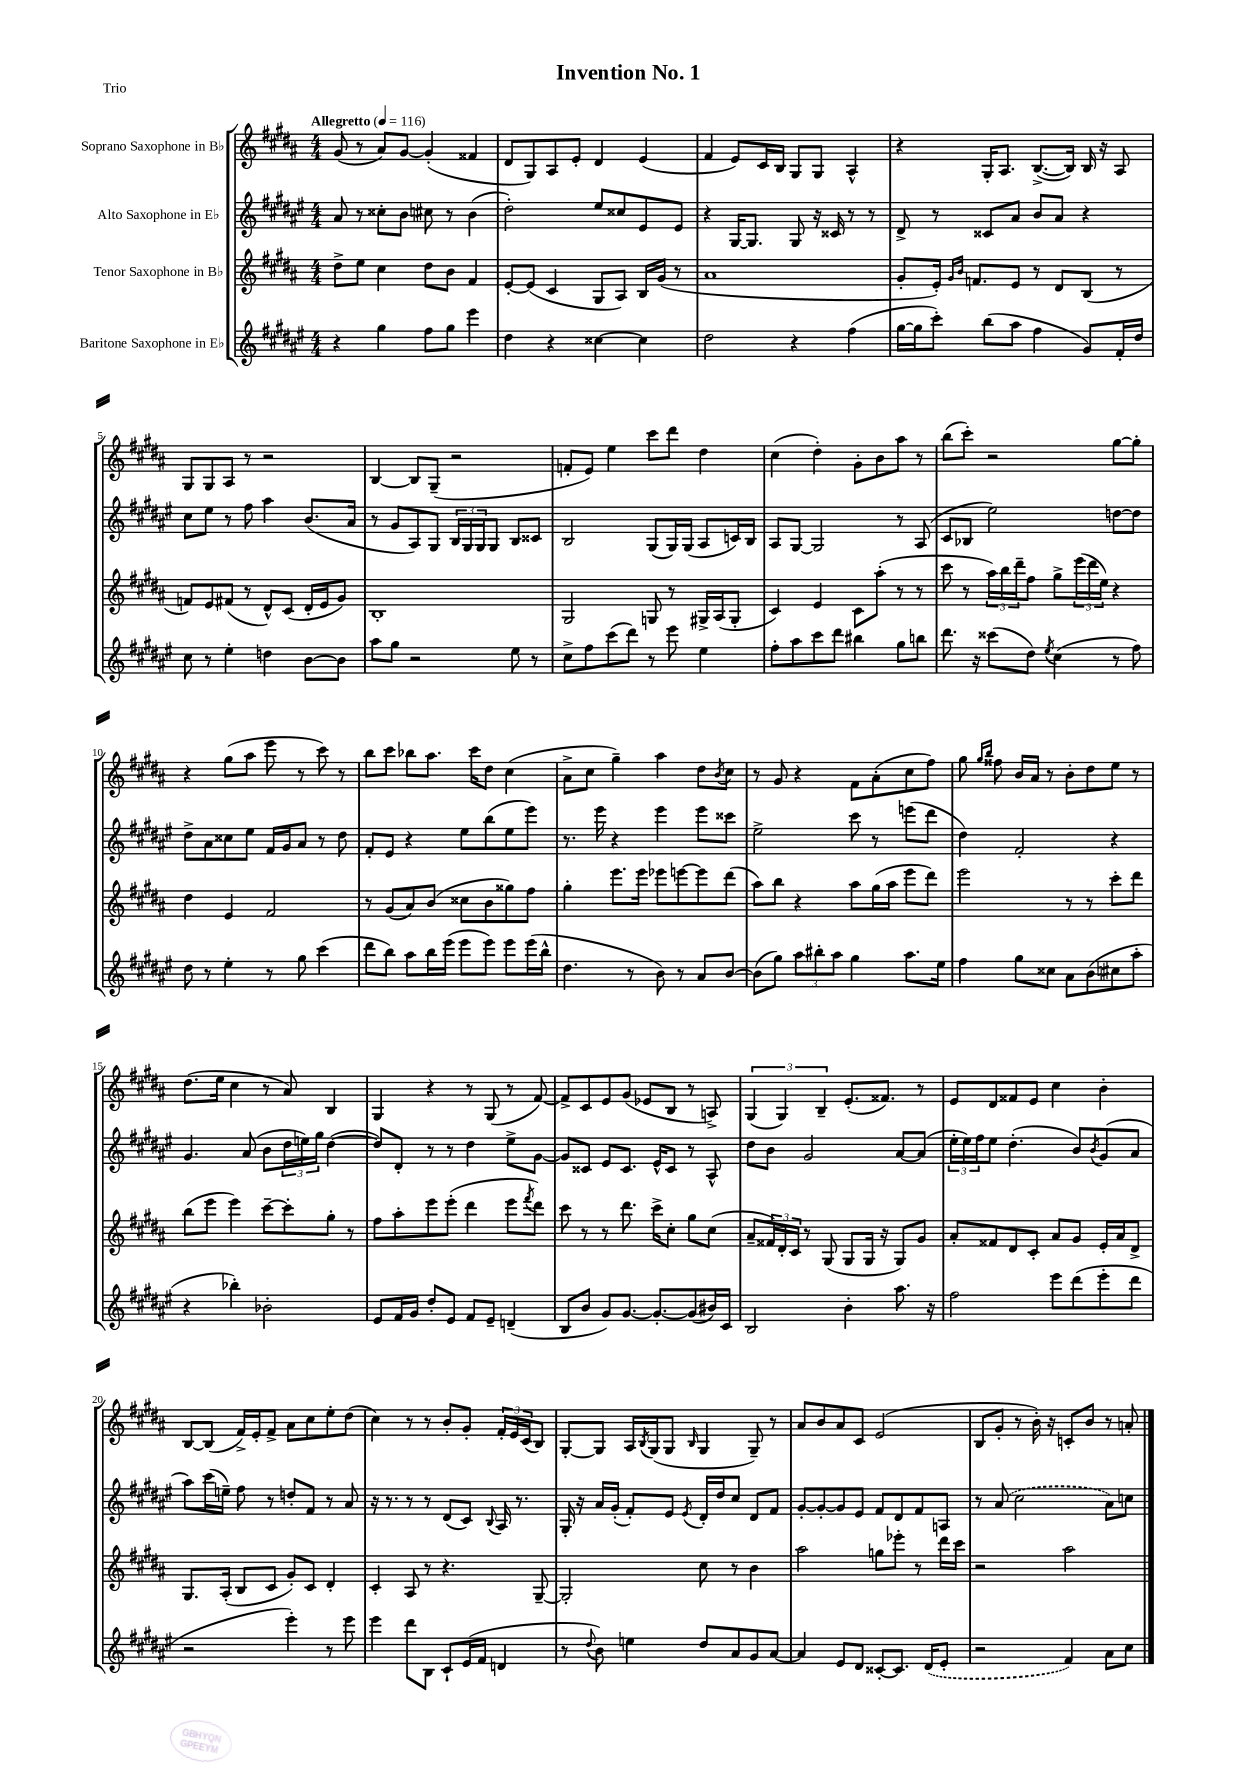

**kern	**kern	**kern	**kern
*staff4	*staff3	*staff2	*staff1
*clefG2	*clefG2	*clefG2	*clefG2
*k[f#c#g#d#a#e#]	*k[f#c#g#d#a#]	*k[f#c#g#d#a#e#]	*k[f#c#g#d#a#]
*M4/4	*M4/4	*M4/4	*M4/4
*MM116	*MM116	*MM116	*MM116
4r	8dd#^\L	8a#/	(8g#/
.	8ee\J	8r	8r
4gg#\	4cc#\	8cc##'\L	8a#/L)
.	.	8b\J	[8g#/J
8ff#\L	8dd#\L	8cc#\	(4g#'/]
8gg#\J	8b\J	8r	.
4eee#\	4f#/	(4b\	4f##/
=	=	=	=
4dd#\	[8e'/L	2dd#'\)	8d#/L
.	(8e/]J	.	8G#/)
4r	4c#/	.	8A#/
.	.	.	8e'/J
[4cc##\	8G#/L	8ee#/L	4d#/
.	8A#/J)	8cc##/	.
4cc##\]	16B/LL	8e#/	(4e/
.	(16g#/JJ	.	.
.	8r	8e#/J	.
=	=	=	=
2dd#\	1a#	4r	4f#/
.	.	[16G#/LK	8e/L)
.	.	8.G#/]J	.
.	.	.	16c#/L
.	.	.	16B/JJ
4r	.	8G#/	8G#/L
.	.	16r	8G#/J
.	.	16c##/	.
(4ff#\	.	8r	4A#^^/
.	.	8r	.
=	=	=	=
[16gg#\LL	8g#'/L	8d#^/	4r
16gg#\]J	.	.	.
8ccc#'\J)	16e'/Jk)	8r	.
.	16qqg#/LL	.	.
.	16qqb/JJ	.	.
.	8.f/L	.	.
(8bb\L	.	8c##/L	16G#'/LK
.	.	.	8.A#/J
8aa#\J	8e/J	8a#/J	.
4ff#\	8r	8b/L	([8.B^/L
.	8d#/L	8a#/J	.
.	.	.	16B/]Jk)
8g#/L)	(8B/J	4r	16B/
.	.	.	16r
16f#'/L	8r	.	8A#/
16dd#/JJ	.	.	.
=	=	=	=
8cc#\	8f/L)	8cc#\L	8G#/L
8r	8e/	8ee#\J	8G#/
4ee#'\	(8f#/J	8r	8A#/J
.	8r	8ff#\	8r
4dd\	8d#^^/L)	4aa#\	2r
.	(8c#/J	.	.
[8b\L	16d#'/LL	(8.b/L	.
.	16e/J	.	.
8b\]J	8g#/J)	.	.
.	.	16a#/Jk	.
=	=	=	=
8aa#\L	1B'	8r	[4B/
8gg#\J	.	8g#/L	.
2r	.	8A#/)	8B/]L
.	.	8G#/J	(8G#~/J
.	.	24B/LL	2r
.	.	24G#/	.
.	.	24G#/J	.
.	.	8G#/J	.
8ee#\	.	8B/L	.
8r	.	8c##/J	.
=	=	=	=
8cc#^\L	2G#/	2B/	8f'/L
8ff#\	.	.	8e/J)
(8ccc#\	.	.	4ee\
8ddd#\J)	.	.	.
8r	8G/	(8G#/L	8ccc#\L
8eee#\	8r	16G#/L)	8ddd#\J
.	.	(16G#/JJ	.
4ee#\	16G#^/LL	8A#/L	4dd#\
.	(16A#/J	.	.
.	8G#'/J	16c/L)	.
.	.	16B/JJ	.
=	=	=	=
8ff#'\L	4c#/)	8A#/L	(4cc#\
8aa#\	.	[8G#/J	.
8ccc#\	4e/	2G#/]	4dd#'\)
8ddd#\J	.	.	.
4bb#\	8c#\L	.	8g#'\L
.	(8aa#'\J	.	8b\
8gg#\L	8r	8r	8aa#\J
8bb\J	8r	(8A#/	8r
=	=	=	=
8.ddd#\	8ccc#\	8c#/L	(8bb\L
.	8r	8B-/J	8ccc#'\J)
16r	.	.	.
(8ccc##\L	24aa#\LL)	2ee#\)	2r
.	24bb\	.	.
.	24ddd#~\J	.	.
8dd#\J)	8ff#\J	.	.
8qee#/	.	.	.
(4cc#\	8gg#^\L	.	.
.	(24eee\L	.	.
.	24ddd#\	.	.
.	24ee\JJ)	.	.
8r	4r	[8dd\L	[8gg#\L
8ff#\)	.	8dd\]J	8gg#'\]J
=	=	=	=
8dd#\	4dd#\	8dd#^\L	4r
8r	.	8a#\	.
4ee#'\	4e/	8cc##\	(8gg#\L
.	.	8ee#\J	8aa#\J
8r	2f#/	16f#/LL	8eee\
.	.	16g#/J	.
8gg#\	.	8a#/J	8r
(4ccc#\	.	8r	8ccc#\)
.	.	8dd#\	8r
=	=	=	=
8ddd#\L	8r	8f#'/L	8bb\L
8bb\J)	(8g#/L	8e#/J	8ccc#\J
8aa#\L	8a#/)	4r	8bb-\L
16bb\L	(8b/J	.	8.aa#\J
(16eee#\JJ	.	.	.
8eee#\L	8cc##\L	8ee#\L	.
.	.	.	16ccc#\LK
8eee#\J)	8b\	(8bb\	8dd#\J
8eee#\L	8gg##\)	8ee#\	(4cc#\
(16eee#\L	8ff#\J	8eee#\J)	.
16bb^^\JJ	.	.	.
=	=	=	=
4.dd#\	4gg#'\	8.r	8a#^\L
.	.	.	8cc#\J
.	.	16eee#\	.
.	8.eee\L	4r	4gg#~\)
8r	.	.	.
.	16eee\Jk	.	.
8b\)	8eee-\L	4eee#\	4aa#\
8r	[8eee\	.	.
8a#/L	8eee\]	8eee#\L	8dd#\L
.	.	.	8qb/
[8b/J	(8ddd#\J	8ccc##\J	8cc#\J
=	=	=	=
(8b\]L	8aa#\L)	2ee#^\	8r
8gg#\J)	8bb\J	.	8g#/
12aa#\L	4r	.	4r
12bb#'\	.	.	.
12aa#\J	.	.	.
4gg#\	8aa#\L	8ccc#\	8f#\L
.	(16gg#\L	8r	(8a#'\
.	16aa#\JJ	.	.
8.aa#\L	8eee\L	(8eee\L	8cc#\
.	8ddd#\J)	8ddd#\J	8ff#\J)
16ee#\Jk	.	.	.
=	=	=	=
4ff#\	2eee\	4dd#\)	8gg#\
.	.	.	16qqgg#/LL
.	.	.	16qqbb/JJ
.	.	.	8ff##\
8gg#\L	.	2f#'/	16b/LL
.	.	.	16a#/JJ
8cc##\J	.	.	8r
8a#\L	8r	.	8b'\L
(8b\	8r	.	8dd#\
8cc#\	8ccc#'\L	4r	8ee\J
8aa#'\J	8ddd#\J	.	8r
=	=	=	=
4r	(8bb\L	4.g#/	(8.dd#\L
.	8eee\J	.	.
.	.	.	16ee\Jk
4bb-'\)	4eee\)	.	4cc#\
.	.	(8a#/	.
2b-'\	[8ccc#~\L	8b\L	8r
.	8ccc#'\]	24dd#\L	8a#/)
.	.	24ee\)	.
.	.	24gg#\JJ	.
.	8gg#'\J	([4dd#\	4B/
.	8r	.	.
=	=	=	=
8e#/L	8ff#\L	8dd#/]L)	4G#/
16f#/L	8aa#'\	8d#'/J	.
16g#/JJ	.	.	.
8dd#'/L	8eee\	8r	4r
8e#/J	(8eee'\J	8r	.
8f#/L	4ddd#\	4dd#\	8r
8e#~/J	.	.	(8G#/
(4d~/	8eee\L	8ee#^\L	8r
.	8qfff#/	.	.
.	8ddd#\J)	[8g#\J	[8f#/)
=	=	=	=
8B/L	8ccc#\	8g#/]L	8f#^/]L
8b/J	8r	8c##/J	8c#/
8g#/L)	8r	8e#/L	8e/
[8.g#/J	8.ddd#\	8.c##/J	(8g#/J
.	.	.	8e-/L
8.g#'/_L	16ccc#^\LK	16e#^^/LK	.
.	8cc#'\J	8c##/J	8B/J
(8g#/]	8gg#\L	8r	8r
16b#/L)	(8cc#\J	8A#^^/	8A^/)
16c#/JJ	.	.	.
=	=	=	=
2B/	8a#~/L	8dd#\L	(6G#/
.	24f##/L)	8b\J	.
.	24d#'/	.	6G#/)
.	24c#/JJ	.	.
.	8r	2g#/	.
.	.	.	6B~/
.	(8G#/	.	.
4b'\	8G#/L	.	(8.e'/L
.	16G#/Jk	.	.
.	16r	.	8.f##/J)
8.aa#\	8G#/L)	[8a#/L	.
.	8g#/J	(8a#/]J	8r
16r	.	.	.
=	=	=	=
2ff#\	8a#'/L	24ee#'\LL	8e/L
.	.	24ee#\)	.
.	.	24ff#\J	.
.	8f##/	8ee#\J	8d#/
.	8d#/	(4.dd#'\	8f##/
.	8c#'/J	.	8e/J
8eee#\L	8a#/L	.	4cc#\
(8ddd#\	8g#/J	8b/L)	.
.	.	8qb/	.
8eee#'\	16e'/LL	(8g#/	4b'\
.	16a#/J	.	.
8ddd#\J	8d#^/J	8a#/J	.
=	=	=	=
2r	8.G#/L	8aa#\L)	[8B/L
.	.	(16ccc#\L	(8B/]J
.	(16A#'/Jk	16ee~\JJ)	.
.	8B/L	8ff#\	16f#^/LL)
.	.	.	16e'/J
.	8c#/J	8r	8f#^/J
4eee#'\)	8g#'/L)	8dd'/L	8a#\L
.	8c#/J	8f#/J	8cc#\
8r	4d#'/	8r	8ee'\
8eee#\	.	8a#/	(8dd#\J
=	=	=	=
4eee#\	4c#'/	16r	4cc#\)
.	.	8.r	.
8ddd#\L	8A#/	8r	8r
8B\J	8r	8r	8r
8c#`/L	4.r	(8d#/L	8b'/L
(16e#/L	.	8c#/J)	8g#'/J
16f#/JJ	.	.	.
.	.	8qqB/	.
4d/	.	16A#/	24f#'/LL
.	.	.	24e/
.	.	8.r	.
.	.	.	(24c#/J
.	[8G#~/	.	8B/J)
=	=	=	=
8r	2G#'/]	16G#'/	[8G#'/L
.	.	16r	.
8qqdd#/	.	.	.
8b\)	.	16a#/LL	8G#/]J
.	.	(16g#'/JJ	.
4ee\	.	8f#'/L)	16A#/LL
.	.	.	8qB/
.	.	.	(16G#/J
.	.	8e#/J	8G#/J
.	.	8qe#/	16qqB/
8dd#/L	8cc#\	16d#'/LL	4G#/
.	.	16dd#/J	.
8a#/	8r	8cc#/J	.
8g#/	4b\	8d#/L	8G#~/)
[8a#/J	.	8f#/J	8r
=	=	=	=
4a#/]	2aa#\	[8g#'/L	8a#/L
.	.	8g#'/_	8b/
8e#/L	.	8g#/]	8a#/
8d#/J	.	8e#/J	8c#/J
[8c##'/L	8gg\L	8f#/L	(2e/
8.c##/]J	8eee-'\J	8d#/	.
.	8r	8f#/	.
(16d#/LK	.	.	.
8e#'/J	16ddd#\LL	8A/J	.
.	16ccc#\JJ	.	.
=	=	=	=
2r	2r	8r	8B/L
.	.	(8a#/	8g#'/J
.	.	2cc#\	8r
.	.	.	16b'\)
.	.	.	16r
4f#/)	2aa#\	.	8c'/L
.	.	.	8b/J
8a#\L	.	8a#\L)	8r
8cc#\J	.	8cc\J	8a'/
==	==	==	==
*-	*-	*-	*-
